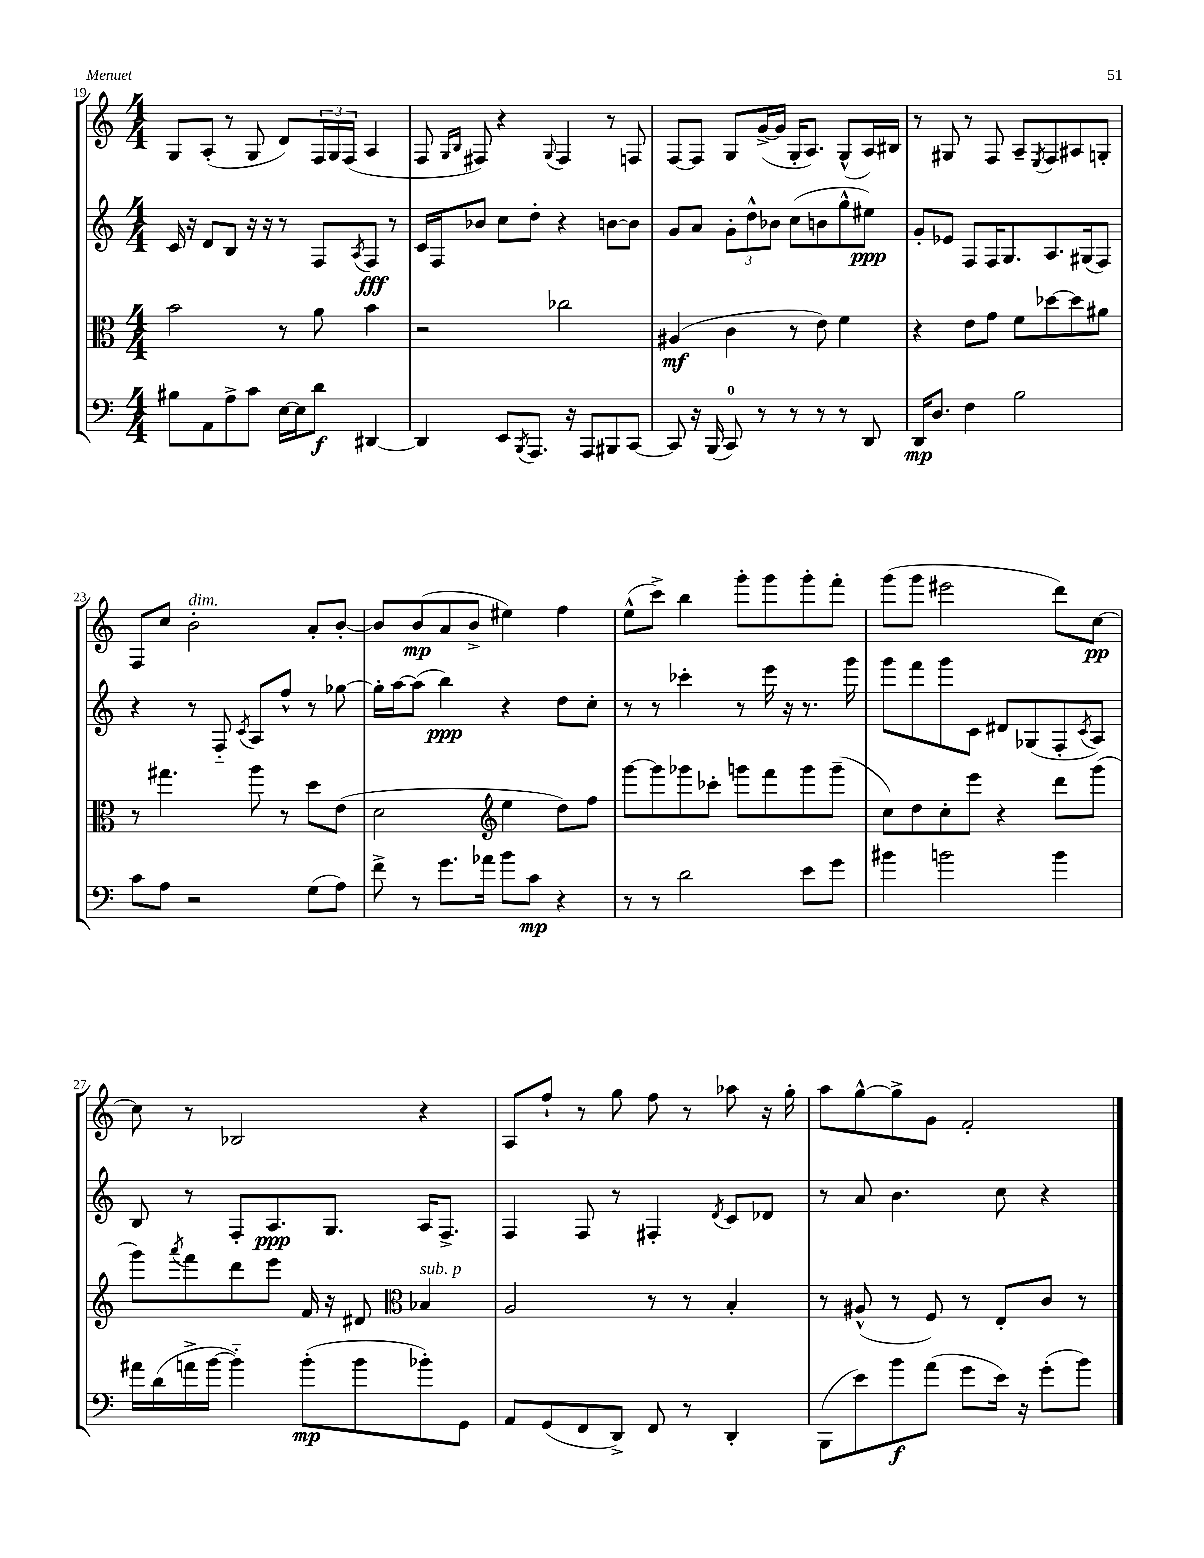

**kern	**kern	**kern	**kern
*staff4	*staff3	*staff2	*staff1
*clefF4	*clefC3	*clefG2	*clefG2
*k[]	*k[]	*k[]	*k[]
*M4/4	*M4/4	*M4/4	*M4/4
8B#	2b	16c	8G
.	.	16r	.
8AA	.	8d	(8A'
8A^	.	8B	8r
8c	.	16r	8G
.	.	16r	.
[16E	8r	8r	8d)
16E]	.	.	.
8d	8a	8F	24F
.	.	.	24G
.	.	.	(24F
.	.	8qA	.
[4DD#	4b	8F	4A
.	.	8r	.
=	=	=	=
4DD#]	2r	16c	8F
.	.	16F	.
.	.	.	16qqG
.	.	.	16qqB
.	.	8b-	8F#)
8EE	.	8cc	4r
8qBBB	.	.	.
8.AAA	.	8dd'	.
.	.	.	8qqG
.	2cc-	4r	4F#
16r	.	.	.
8AAA	.	.	.
8BBB#	.	[8b	8r
[8CC	.	8b]	8F
=	=	=	=
8CC]	(4A#	8g	[8F
16r	.	8a	8F]
(16BBB	.	.	.
8CC)	4c	12g'	8G
.	.	12dd^^	.
8r	.	.	([16g^
.	.	12b-	.
.	.	.	16g]
8r	8r	(8cc	16G'
.	.	.	8.A)
8r	8e)	8b	.
8r	4f	8gg^^	(8G^^
8DD	.	8ee#)	16A)
.	.	.	16B#
=	=	=	=
16DD	4r	8g'	8r
8.D	.	.	.
.	.	8e-	8G#
4F	8e	8F	8r
.	8g	16F	8F
.	.	8.G	.
2B	8f	.	8A~
.	.	.	8qE
.	[8dd-	8.A	8F
.	8dd-]	.	8A#
.	.	(16G#	.
.	8a#	8F)	8G'
=	=	=	=
8c	8r	4r	8F
8A	4.gg#	.	8cc
2r	.	8r	2b'
.	.	8F'~	.
.	.	8qc	.
.	8aa	8A	.
.	8r	8ff^^	.
(8G	8dd	8r	8a'
8A)	(8e	[8gg-	[8b'
=	=	=	=
8f^	2d	16gg-']	8b]
.	.	[16aa	.
8r	.	(8aa]	(8b
8.g	.	4bb)	8a
.	.	.	8b^
16a-	.	.	.
*	*clefG2	*	*
8b	4ee	4r	4ee#)
8c	.	.	.
4r	8dd)	8dd	4ff
.	8ff	8cc'	.
=	=	=	=
8r	[8ggg	8r	(8ee^^
8r	8ggg]	8r	8ccc^)
2d	8ggg-	4ccc-'	4bb
.	8ccc-'	.	.
.	8ggg	8r	8ggg'
.	8fff	16eee	8ggg
.	.	16r	.
8e	8ggg	8.r	8ggg'
8g	(8ggg~	.	8fff'
.	.	16ggg	.
=	=	=	=
4b#	8cc)	8ggg	(8ggg
.	8dd	8fff	8ggg
2b	8cc'	8ggg	2eee#
.	8eee	8c	.
.	4r	8d#	.
.	.	(8G-	.
4b	8ddd	8F'	8ddd)
.	.	8qc	.
.	(8ggg	8A)	[8cc
=	=	=	=
16a#	8ggg)	8B	8cc]
(16d	.	.	.
.	8qaaa	.	.
16a^	8fff	8r	8r
[16b	.	.	.
4b'~])	8ddd	8F'	2B-
.	8eee	8.A	.
(8b'	16f	.	.
.	16r	8.G	.
8b	8d#	.	.
*	*clefC3	*	*
8b-')	4B-	16A	4r
.	.	8.F^	.
8GG	.	.	.
=	=	=	=
8AA	2A	4F	8A
(8GG	.	.	8ff`
8FF	.	8F	8r
8DD^)	.	8r	8gg
8FF	8r	4F#'	8ff
8r	8r	.	8r
.	.	8qd	.
4DD'	4B'	8c	8aa-
.	.	8d-	16r
.	.	.	16gg'
=	=	=	=
(8BBB	8r	8r	8aa
8e)	(8A#^^	8a	[8gg^^
8b	8r	4.b	8gg^]
(8a	8F)	.	8g
8g	8r	.	2f'
16e)	8E'	8cc	.
16r	.	.	.
(8g'	8c	4r	.
8b)	8r	.	.
==	==	==	==
*-	*-	*-	*-
